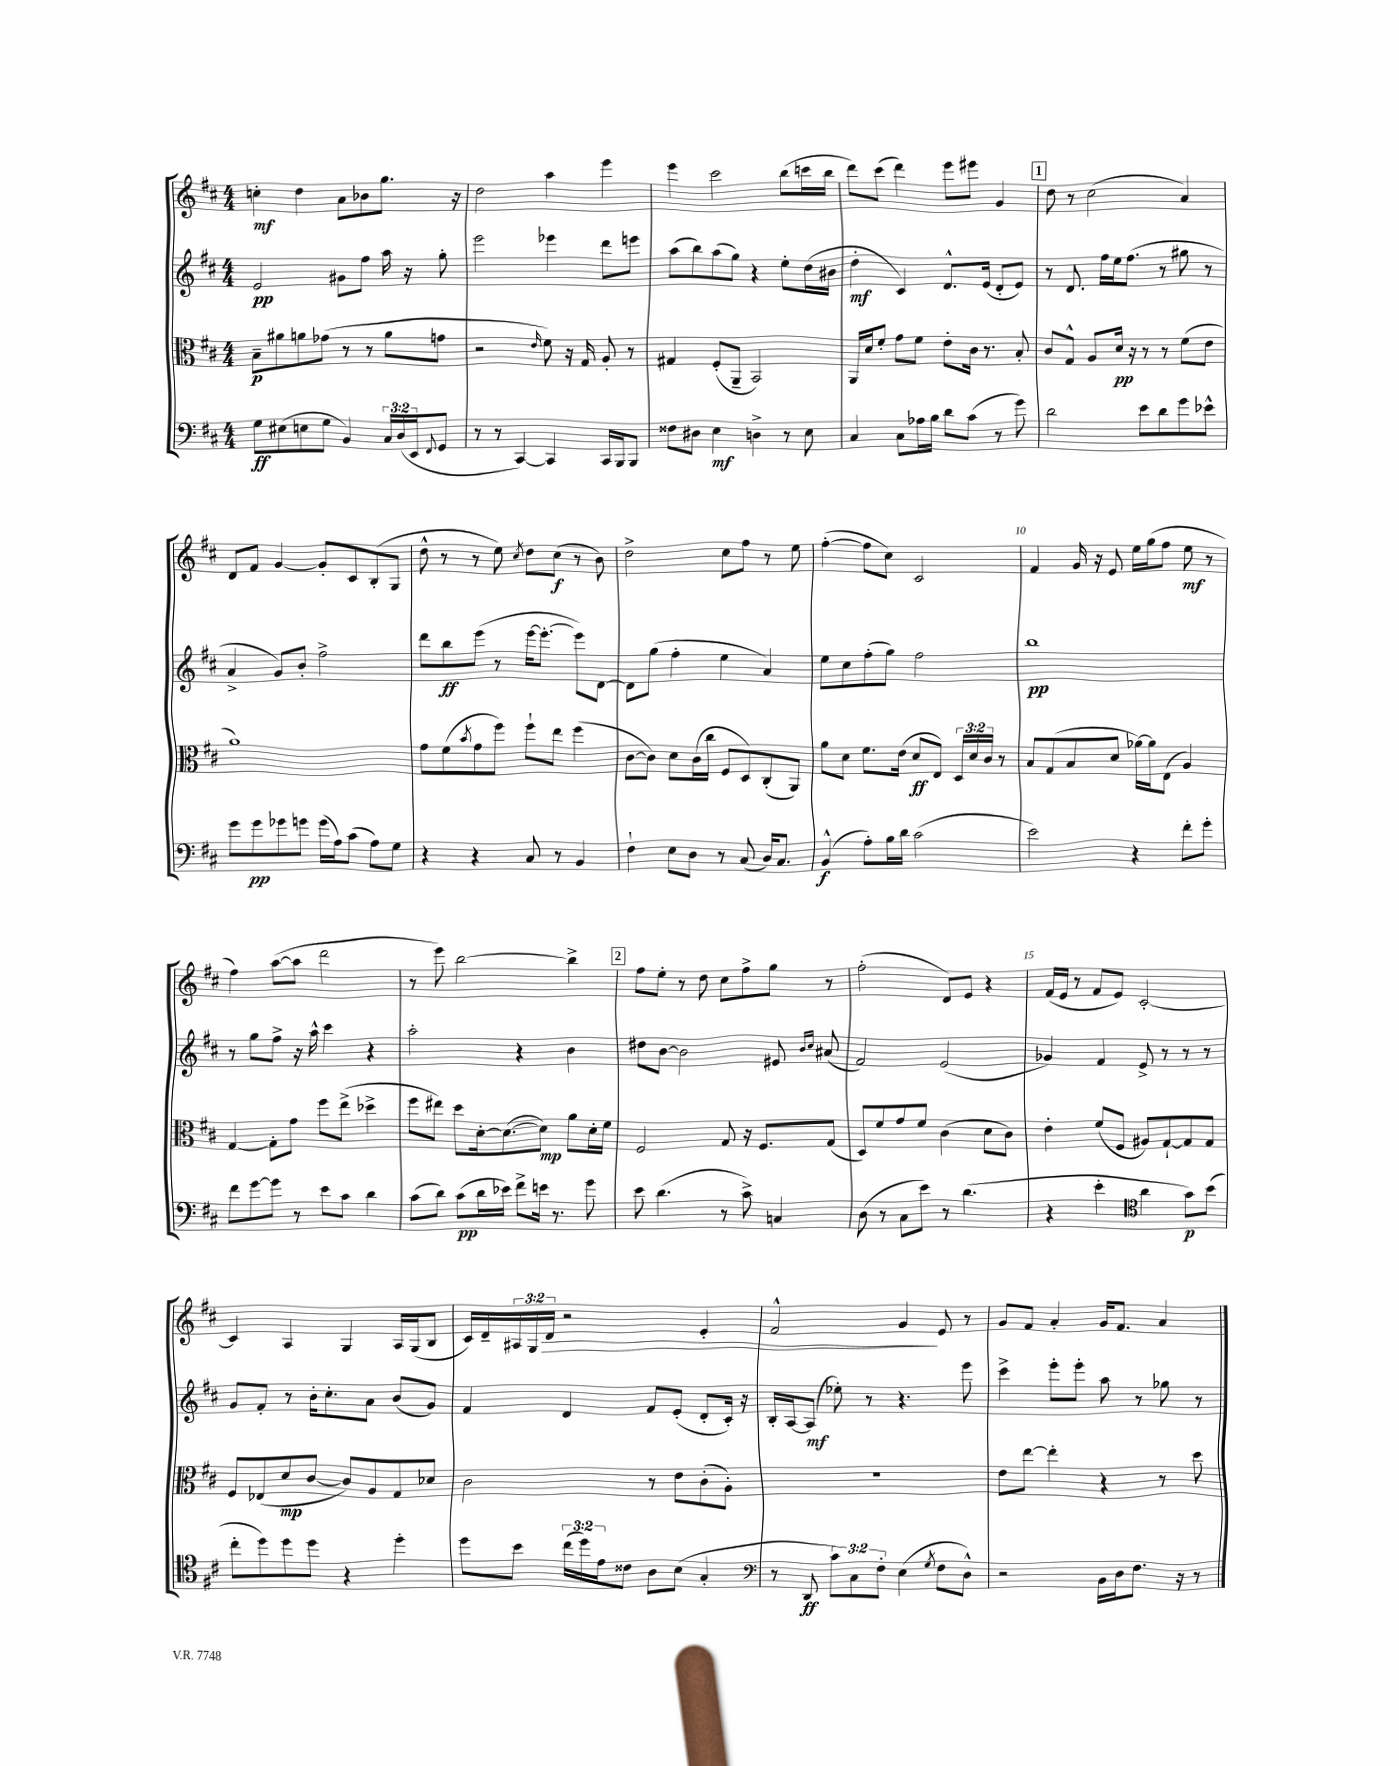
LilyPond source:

<<
\new StaffGroup <<
\new Staff = "s0" {
    \clef treble \key d \major \numericTimeSignature \time 4/4 \override Staff.TupletNumber.text = #tuplet-number::calc-fraction-text
    c''4-.\mf d''4 a'8 bes'8 g''8. r16 |
    d''2 a''4 e'''4 |
    e'''4 cis'''2 b''8( c'''16 b''16 |
    d'''8) cis'''8( d'''4) e'''8 eis'''8 g'4 |
    \mark \markup { \box "1" } d''8 r8 cis''2( a'4) |
    d'8 fis'8 g'4~ g'8-. cis'8 b8-.( g8 |
    d''8-^ r8 r8 e''8) \acciaccatura { cis''8 } d''8 cis''8\f( r8 b'8) |
    d''2-> cis''8 fis''8 r8 e''8 |
    fis''4~-.( fis''8 cis''8) cis'2 |
    fis'4 g'16 r16 e'8 e''16 g''16( fis''8 e''8\mf r8 |
    fis''4) a''8~( a''8 d'''2 |
    r8 e'''8) b''2~ b''4-> |
    \mark \markup { \box "2" } fis''8 e''8-. r8 d''8 cis''8 fis''8-> g''8 r8 |
    fis''2-.( d'8) e'8 r4 |
    fis'16( e'16 r8 fis'8 e'8) cis'2~-. |
    cis'4 a4 g4 a16 g16( b8 |
    cis'16) d'16-- \tuplet 3/2 { ais16 g16 d'16\> } r2 e'4-. |
    fis'2-^ g'4\! e'8 r8 |
    g'8 fis'8 a'4-. g'16 fis'8. a'4 \bar "|." |
}
\new Staff = "s1" {
    \clef treble \key d \major \numericTimeSignature \time 4/4
    e'2\pp gis'8 fis''8 a''16 r16 g''8-. |
    e'''2 ees'''4 d'''8 e'''8 |
    a''8( b''8) a''8( g''8) r4 e''8-. d''16( bis'16 |
    d''4-.\mf cis'4) d'8.-^ e'16( d'8-. e'8) |
    \mark \markup { \box "1" } r8 d'8. fis''16 e''16 fis''8.( r8 gis''8 r8 |
    a'4-> g'8) b'8-. fis''2-> |
    d'''8 b''8\ff e'''8( r8 e'''16~ e'''8.~-. e'''8) d'8~ |
    d'8 g''8( fis''4-. e''4 a'4) |
    e''8 cis''8 fis''8-.( g''8) fis''2 |
    b''1\pp |
    r8 g''8 fis''8-> r16 a''16-^ cis'''4 r4 |
    a''2-. r4 b'4 |
    \mark \markup { \box "2" } dis''8 b'8~ b'2 eis'8 \grace { b'16 cis''16 } ais'8( |
    fis'2) e'2( |
    ges'4) fis'4 e'8-> r8 r8 r8 |
    g'8 fis'8-. r8 b'16-. cis''8.-. a'8 b'8( g'8) |
    fis'4 d'4 fis'8 e'8-.( d'8-. cis'16-.) r16 |
    b16-. a16~ a8\mf( ees''8-.) r8 r4. e'''8 |
    cis'''4-> e'''8-. e'''8-. a''8 r8 ges''8 r8 \bar "|." |
}
\new Staff = "s2" {
    \clef alto \key d \major \numericTimeSignature \time 4/4 \override Staff.TupletNumber.text = #tuplet-number::calc-fraction-text
    b8--\p ais'8 a'8 ges'8( r8 r8 a'8 g'8 |
    r2 \grace { e'16 } fis'8) r16 g16 a8-. r8 |
    gis4 fis8-.( a,8-- b,2) |
    a,16 d'16 fis'8-. g'8 fis'8 e'8-. cis'16 r8. b8-. |
    \mark \markup { \box "1" } cis'8 g8-^ a8 d'16\pp r16 r8 r8 fis'8( e'8 |
    a'1) |
    g'8 fis'8( \acciaccatura { b'8 } g'8 fis''8) fis''8-! e''8 fis''4( |
    cis'8~ cis'8) d'8 cis'16( cis''16 fis8 d8) cis8-.( a,8) |
    a'8 d'8 fis'8. e'16( d'8\ff e8) \tuplet 3/2 { d16 d'16 cis'16 } r8 |
    b8 g8( b8 d'8 aes'16~) aes'16 e8( a4) |
    g4~ g8-. g'8 fis''8 e''8->( des''4-> |
    fis''8 eis''8) d''8 d'16~-. d'8.~( d'8\mp) a'8 d'16-. fis'16 |
    \mark \markup { \box "2" } fis2 g8 r16 fis8. g8( |
    d8) fis'8 g'8 fis'8 cis'4( d'8 cis'8) |
    e'4-. fis'8( fis8 ais8) g8~-! g8 g8 |
    fis8 ees8( d'8\mp cis'8~ cis'8) a8 g8 des'8 |
    cis'2 r8 e'8 cis'8-.( a8-.) |
    R1 |
    e'8 e''8~ e''4-. r4 r8 d''8 \bar "|." |
}
\new Staff = "s3" {
    \clef bass \key d \major \numericTimeSignature \time 4/4 \override Staff.TupletNumber.text = #tuplet-number::calc-fraction-text
    g8\ff eis8( e8 g8 b,4) \tuplet 3/2 { cis16 d16( e,16 } \appoggiatura { fis,8 } g,8 |
    r8 r8 cis,4~) cis,4 cis,16 b,,16 b,,8 |
    fisis8 dis8 e4\mf d4-> r8 e8 |
    cis4 cis8 aes16 b16 d'8 cis'8( r8 g'8) |
    \mark \markup { \box "1" } d'2 e'8 d'8 g'8 ees'8-^ |
    g'8 g'8\pp ges'8 g'8 g'16( a16) cis'8( a8) g8 |
    r4 r4 cis8 r8 b,4 |
    fis4-! e8 d8 r8 cis8( d16) cis8. |
    b,4-^\f( a8-.) b16 d'16 cis'2( |
    e'2) r4 fis'8-. g'8-. |
    fis'8 g'8~ g'8 r8 e'8 cis'8 d'4 |
    cis'8( d'8) cis'8\pp( d'16 ees'16) fis'8-> e'16 r8. g'8 |
    \mark \markup { \box "2" } e'8 d'4.( r8 cis'8->) c4 |
    d8( r8 cis8 e'8) r8 d'4.( |
    r4 e'4-. \clef tenor a'4 g'8\p) b'8( |
    cis''8-. d''8) d''8 d''8 r4 d''4-. |
    d''8 b'8 \tuplet 3/2 { cis''16( d''16) e'16 } cisis'8 a8 b8( g4-. |
    \clef bass r8 d,8\ff \tuplet 3/2 { cis'8) cis8 fis8-. } e4( \acciaccatura { g8 } fis8 d8-^) |
    r2 b,16 d16 fis8. r16 r8 \bar "|." |
}
>>
>>
\layout { \context { \Score \override BarNumber.break-visibility = ##(#f #t #t) barNumberVisibility = #(every-nth-bar-number-visible 5) } }
